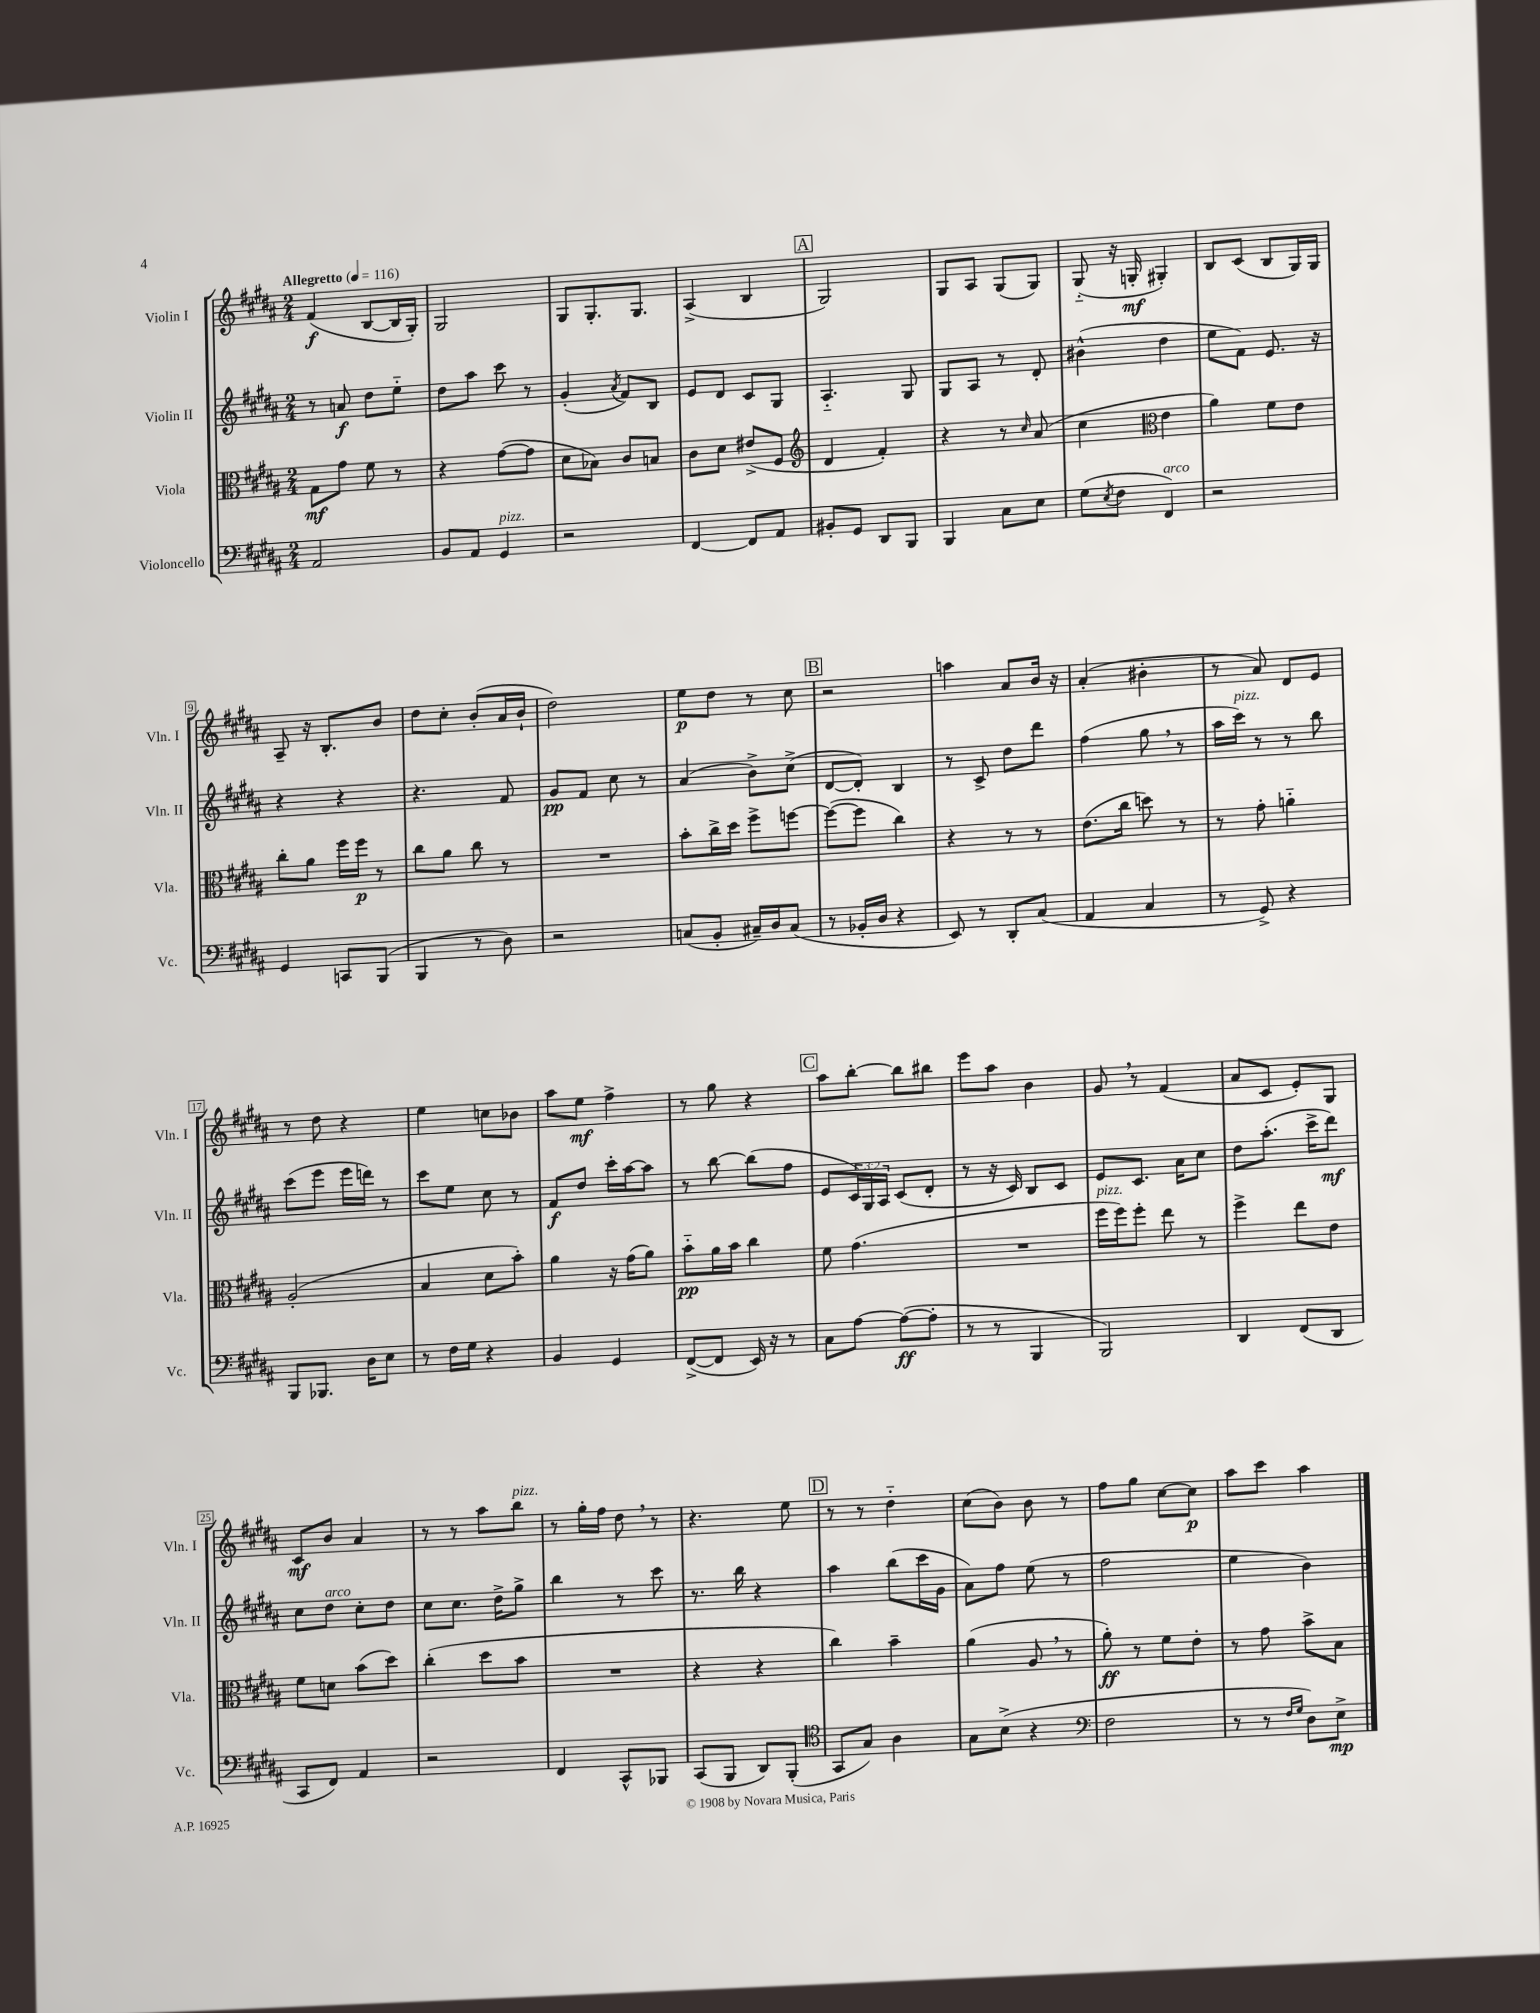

**kern	**dynam	**kern	**dynam	**kern	**dynam	**kern	**dynam
*part4	*part4	*part3	*part3	*part2	*part2	*part1	*part1
*staff4	*staff4	*staff3	*staff3	*staff2	*staff2	*staff1	*staff1
*I"Violoncello	*	*I"Viola	*	*I"Violin II	*	*I"Violin I	*
*I'Vc.	*	*I'Vla.	*	*I'Vln. II	*	*I'Vln. I	*
*clefF4	*	*clefC3	*	*clefG2	*	*clefG2	*
*k[f#c#g#d#a#]	*	*k[f#c#g#d#a#]	*	*k[f#c#g#d#a#]	*	*k[f#c#g#d#a#]	*
*M2/4	*	*M2/4	*	*M2/4	*	*M2/4	*
*MM116	*	*MM116	*	*MM116	*	*MM116	*
=1	=1	=1	=1	=1	=1	=1	=1
!	!	!	!	!	!	!LO:TX:a:B:t=Allegretto	!
2AA#/	.	8G#\L	mf	8r	.	(4f#/	f
.	.	8g#\J	.	8an/	f	.	.
.	.	8f#\	.	8dd#\L	.	[8B/L	.
.	.	8r	.	8ee\J	.	16B/L]	.
.	.	.	.	.	.	16G#'/JJ)	.
=2	=2	=2	=2	=2	=2	=2	=2
8BB/L	.	4r	.	8dd#\L	.	2G#/	.
8AA#/J	.	.	.	8aa#\J	.	.	.
!LO:TX:a:i:t=pizz.	!	!	!	!	!	!	!
4GG#/	.	([8g#\L	.	8ccc#\	.	.	.
.	.	8g#\J]	.	8r	.	.	.
=3	=3	=3	=3	=3	=3	=3	=3
2r	.	8d#\L	.	(4g#'/	.	8G#/L	.
.	.	8B-X\J)	.	.	.	8.G#'/	.
.	.	.	.	8qa#/	.	.	.
.	.	8c#/L	.	8f#/L)	.	.	.
.	.	.	.	.	.	8.G#/J	.
.	.	8Bn/J	.	8B/J	.	.	.
=4	=4	=4	=4	=4	=4	=4	=4
[4FF#/	.	8c#\L	.	8e/L	.	(4A#^/	.
.	.	8d#\J	.	8d#/J	.	.	.
8FF#/L]	.	(8e#X^/L	.	8c#/L	.	4B/	.
8AA#/J	.	8F#/J	.	8G#/J	.	.	.
!!LO:REH:place=s1:t=A
=5	=5	=5	=5	=5	=5	=5	=5
*	*	*clefG2	*	*	*	*	*
8BB#X'/L	.	4d#/	.	4.A#/	.	2G#/)	.
8GG#/J	.	.	.	.	.	.	.
8DD#/L	.	4f#'/)	.	.	.	.	.
8BBB/J	.	.	.	8G#/	.	.	.
=6	=6	=6	=6	=6	=6	=6	=6
4BBB/	.	4r	.	8G#/L	.	8G#/L	.
.	.	.	.	8A#/J	.	8A#/J	.
8C#\L	.	8r	.	8r	.	(8G#/L	.
.	.	16qqcc#/	.	.	.	.	.
8E\J	.	(8a#/	.	8d#'/	.	8G#/J)	.
=7	=7	=7	=7	=7	=7	=7	=7
(8G#\L	.	4cc#\	.	(4b#X^^\	.	(8G#/	.
8qE/	.	.	.	.	.	.	.
8F#\J	.	.	.	.	.	16r	.
.	.	.	.	.	.	16Gn'/	mf
*	*	*clefC3	*	*	*	*	*
!LO:TX:a:i:t=arco	!	!	!	!	!	!	!
4FF#/)	.	4e\	.	4dd#\	.	4G#X'/)	.
=8	=8	=8	=8	=8	=8	=8	=8
2r	.	4a#\)	.	8ee\L	.	8B/L	.
.	.	.	.	8f#\J)	.	(8c#/J	.
.	.	8f#\L	.	8.e/	.	8B/L	.
.	.	8e\J	.	.	.	16G#/L)	.
.	.	.	.	16r	.	16G#/JJ	.
!!LO:LB:g=z
=9	=9	=9	=9	=9	=9	=9	=9
4GG#/	.	8cc#'\L	.	4r	.	8A#~/	.
.	.	8a#\J	.	.	.	16r	.
.	.	.	.	.	.	8.B'/L	.
8CCn/L	.	16ff#\LL	.	4r	.	.	.
.	.	16ff#\JJ	p	.	.	.	.
(8BBB/J	.	8r	.	.	.	8b/J	.
=10	=10	=10	=10	=10	=10	=10	=10
4BBB/	.	8cc#\L	.	4.r	.	8dd#\L	.
.	.	8a#\J	.	.	.	8cc#'\J	.
8r	.	8cc#\	.	.	.	(8b'/L	.
8D#\)	.	8r	.	8f#/	.	16a#/L	.
.	.	.	.	.	.	16b`/JJ	.
=11	=11	=11	=11	=11	=11	=11	=11
2r	.	2r	.	8g#/L	pp	2dd#\)	.
.	.	.	.	8f#/J	.	.	.
.	.	.	.	8cc#\	.	.	.
.	.	.	.	8r	.	.	.
=12	=12	=12	=12	=12	=12	=12	=12
(8Cn/L	.	8b'\L	.	(4a#/	.	8ee\L	p
8BB'/J	.	16cc#^\L	.	.	.	8dd#\J	.
.	.	16dd#\JJ	.	.	.	.	.
16C#X~/LL)	.	8ff#^\L	.	8b^\L)	.	8r	.
16D#/J	.	.	.	.	.	.	.
(8C#/J	.	[8ffn\J	.	(8cc#^\J	.	8cc#\	.
!!LO:REH:place=s1:t=B
=13	=13	=13	=13	=13	=13	=13	=13
8r	.	(8ff\L_	.	[8d#/L	.	2r	.
16BB-X'/LL	.	8ff\J]	.	8d#'/J])	.	.	.
16D#/JJ	.	.	.	.	.	.	.
4r	.	4cc#\)	.	4B/	.	.	.
=14	=14	=14	=14	=14	=14	=14	=14
8EE/)	.	4r	.	8r	.	4aan\	.
8r	.	.	.	8c#^/	.	.	.
8DD#'/L	.	8r	.	8dd#\L	.	8a#/L	.
(8C#/J	.	8r	.	8ddd#\J	.	16b/Jk	.
.	.	.	.	.	.	16r	.
=15	=15	=15	=15	=15	=15	=15	=15
4AA#/	.	(8.e\L	.	(4ff#\	.	(4a#'/	.
.	.	16cc#\Jk	.	.	.	.	.
4C#/	.	8ddn\)	.	8gg#,\	.	4b#X'\	.
.	.	8r	.	8r	.	.	.
=16	=16	=16	=16	=16	=16	=16	=16
8r	.	8r	.	16aa#\LL	.	8r	.
!	!	!	!	!LO:TX:a:i:t=pizz.	!	!	!
.	.	.	.	16ccc#\JJ)	.	.	.
8GG#^/)	.	8g#'\	.	8r	.	8a#/)	.
4r	.	4an\	.	8r	.	8d#/L	.
.	.	.	.	8bb\	.	8e/J	.
!!LO:LB:g=z
=17	=17	=17	=17	=17	=17	=17	=17
8BBB/L	.	(2A#'/	.	(8ccc#\L	.	8r	.
8.BBB-X/J	.	.	.	8eee\J	.	8dd#\	.
.	.	.	.	16eee\LL	.	4r	.
16D#\KL	.	.	.	16dddn\JJ)	.	.	.
8E\J	.	.	.	8r	.	.	.
=18	=18	=18	=18	=18	=18	=18	=18
8r	.	4B/	.	8ccc#\L	.	4ee\	.
16F#\LL	.	.	.	8ee\J	.	.	.
16G#\JJ	.	.	.	.	.	.	.
4r	.	8d#\L	.	8cc#\	.	8ccn\L	.
.	.	8b'\J)	.	8r	.	8b-X\J	.
=19	=19	=19	=19	=19	=19	=19	=19
4BB/	.	4a#\	.	8f#/L	f	8aa#\L	.
.	.	.	.	8dd#/J	.	8ee\J	mf
4GG#/	.	16r	.	16ccc#'\LL	.	4ff#^\	.
.	.	(16g#\KL	.	[16aa#\J	.	.	.
.	.	8a#\J)	.	8aa#\J]	.	.	.
=20	=20	=20	=20	=20	=20	=20	=20
([8FF#^/L	.	8b\L	pp	8r	.	8r	.
8FF#/J]	.	16a#\L	.	[8bb\	.	8gg#\	.
.	.	16b\JJ	.	.	.	.	.
16EE/)	.	4cc#\	.	(8bb\L]	.	4r	.
16r	.	.	.	.	.	.	.
8r	.	.	.	8ff#\J	.	.	.
!!LO:REH:place=s1:t=C
=21	=21	=21	=21	=21	=21	=21	=21
8C#\L	.	8f#\	.	8e/L	.	8aa#\L	.
[8A#\J	.	(4.g#\	.	24c#/L)	.	[8bb'\J	.
.	.	.	.	24G#/	.	.	.
.	.	.	.	24A#/JJ	.	.	.
(8A#\L_	ff	.	.	(8c#/L	.	8bb\L]	.
8A#'\J]	.	.	.	8d#'/J	.	8bb#X\J	.
=22	=22	=22	=22	=22	=22	=22	=22
8r	.	2r	.	8r	.	8eee\L	.
8r	.	.	.	16r	.	8aa#\J	.
.	.	.	.	16c#/)	.	.	.
4BBB/	.	.	.	8B/L	.	4b\	.
.	.	.	.	8c#/J	.	.	.
=23	=23	=23	=23	=23	=23	=23	=23
!	!	!LO:TX:a:i:t=pizz.	!	!	!	!	!
2BBB/)	.	16ff#\LL	.	8e/L	.	8g#,/	.
.	.	16ff#\J)	.	.	.	.	.
.	.	8ff#'\J	.	8.c#/J	.	8r	.
.	.	8ee\	.	.	.	(4f#/	.
.	.	.	.	16a#\KL	.	.	.
.	.	8r	.	8cc#\J	.	.	.
=24	=24	=24	=24	=24	=24	=24	=24
4DD#/	.	4ff#^\	.	8dd#\L	.	8a#/L	.
.	.	.	.	(8.aa#'\J	.	8c#/J	.
(8FF#/L	.	8ee\L	.	.	.	8e'/L)	.
.	.	.	.	16ccc#^\KL	.	.	.
8DD#/J	.	8e\J	.	8ddd#\J)	mf	8G#/J	.
!!LO:LB:g=z
=25	=25	=25	=25	=25	=25	=25	=25
8CC#/L	.	8f#\L	.	8cc#\L	.	8c#/L	mf
!	!	!	!	!LO:TX:a:i:t=arco	!	!	!
8FF#/J)	.	8dn\J	.	8dd#\J	.	8b/J	.
4AA#/	.	(8b\L	.	8cc#'\L	.	4a#/	.
.	.	8dd#\J)	.	8dd#\J	.	.	.
=26	=26	=26	=26	=26	=26	=26	=26
2r	.	(4cc#'\	.	8cc#\L	.	8r	.
.	.	.	.	8.cc#\J	.	8r	.
.	.	8dd#\L	.	.	.	8aa#\L	.
.	.	.	.	16dd#^\KL	.	.	.
!	!	!	!	!	!	!LO:TX:a:i:t=pizz.	!
.	.	8b\J	.	8gg#^\J	.	8bb\J	.
=27	=27	=27	=27	=27	=27	=27	=27
4FF#/	.	2r	.	4bb\	.	8r	.
.	.	.	.	.	.	16gg#'\LL	.
.	.	.	.	.	.	16ff#\JJ	.
8CC#^^/L	.	.	.	8r	.	8dd#,\	.
8BBB-X/J	.	.	.	8ccc#\	.	8r	.
=28	=28	=28	=28	=28	=28	=28	=28
(8CC#/L	.	4r	.	8.r	.	4.r	.
8BBB/J	.	.	.	.	.	.	.
.	.	.	.	16bb\	.	.	.
8DD#/L)	.	4r	.	4r	.	.	.
(8BBB'/J	.	.	.	.	.	8ee\	.
!!LO:REH:place=s1:t=D
=29	=29	=29	=29	=29	=29	=29	=29
*clefC4	*	*	*	*	*	*	*
8GG#/L	.	4cc#\)	.	4aa#\	.	8r	.
8G#/J)	.	.	.	.	.	8r	.
4A#\	.	4b~\	.	(8bb\L	.	4dd#\	.
.	.	.	.	16ccc#\L	.	.	.
.	.	.	.	16g#\JJ	.	.	.
=30	=30	=30	=30	=30	=30	=30	=30
8G#\L	.	(4a#\	.	8a#\L)	.	(8cc#\L	.
(8B^\J	.	.	.	8ff#\J	.	8b\J)	.
4r	.	8A#,/	.	(8ee\	.	8b\	.
.	.	8r	.	8r	.	8r	.
=31	=31	=31	=31	=31	=31	=31	=31
*clefF4	*	*	*	*	*	*	*
2F#\	.	8a#'\)	ff	2ff#\	.	8ff#\L	.
.	.	8r	.	.	.	8gg#\J	.
.	.	8f#\L	.	.	.	[8cc#\L	.
.	.	8e'\J	.	.	.	8cc#\J]	p
=32	=32	=32	=32	=32	=32	=32	=32
8r	.	8r	.	4ee\	.	8aa#\L	.
8r	.	8g#\	.	.	.	8ccc#\J	.
16qqF#/LL	.	.	.	.	.	.	.
16qqG#/JJ	.	.	.	.	.	.	.
8D#\L)	.	8b^\L	.	4b\)	.	4aa#\	.
8E^\J	mp	8B\J	.	.	.	.	.
==	==	==	==	==	==	==	==
*-	*-	*-	*-	*-	*-	*-	*-
